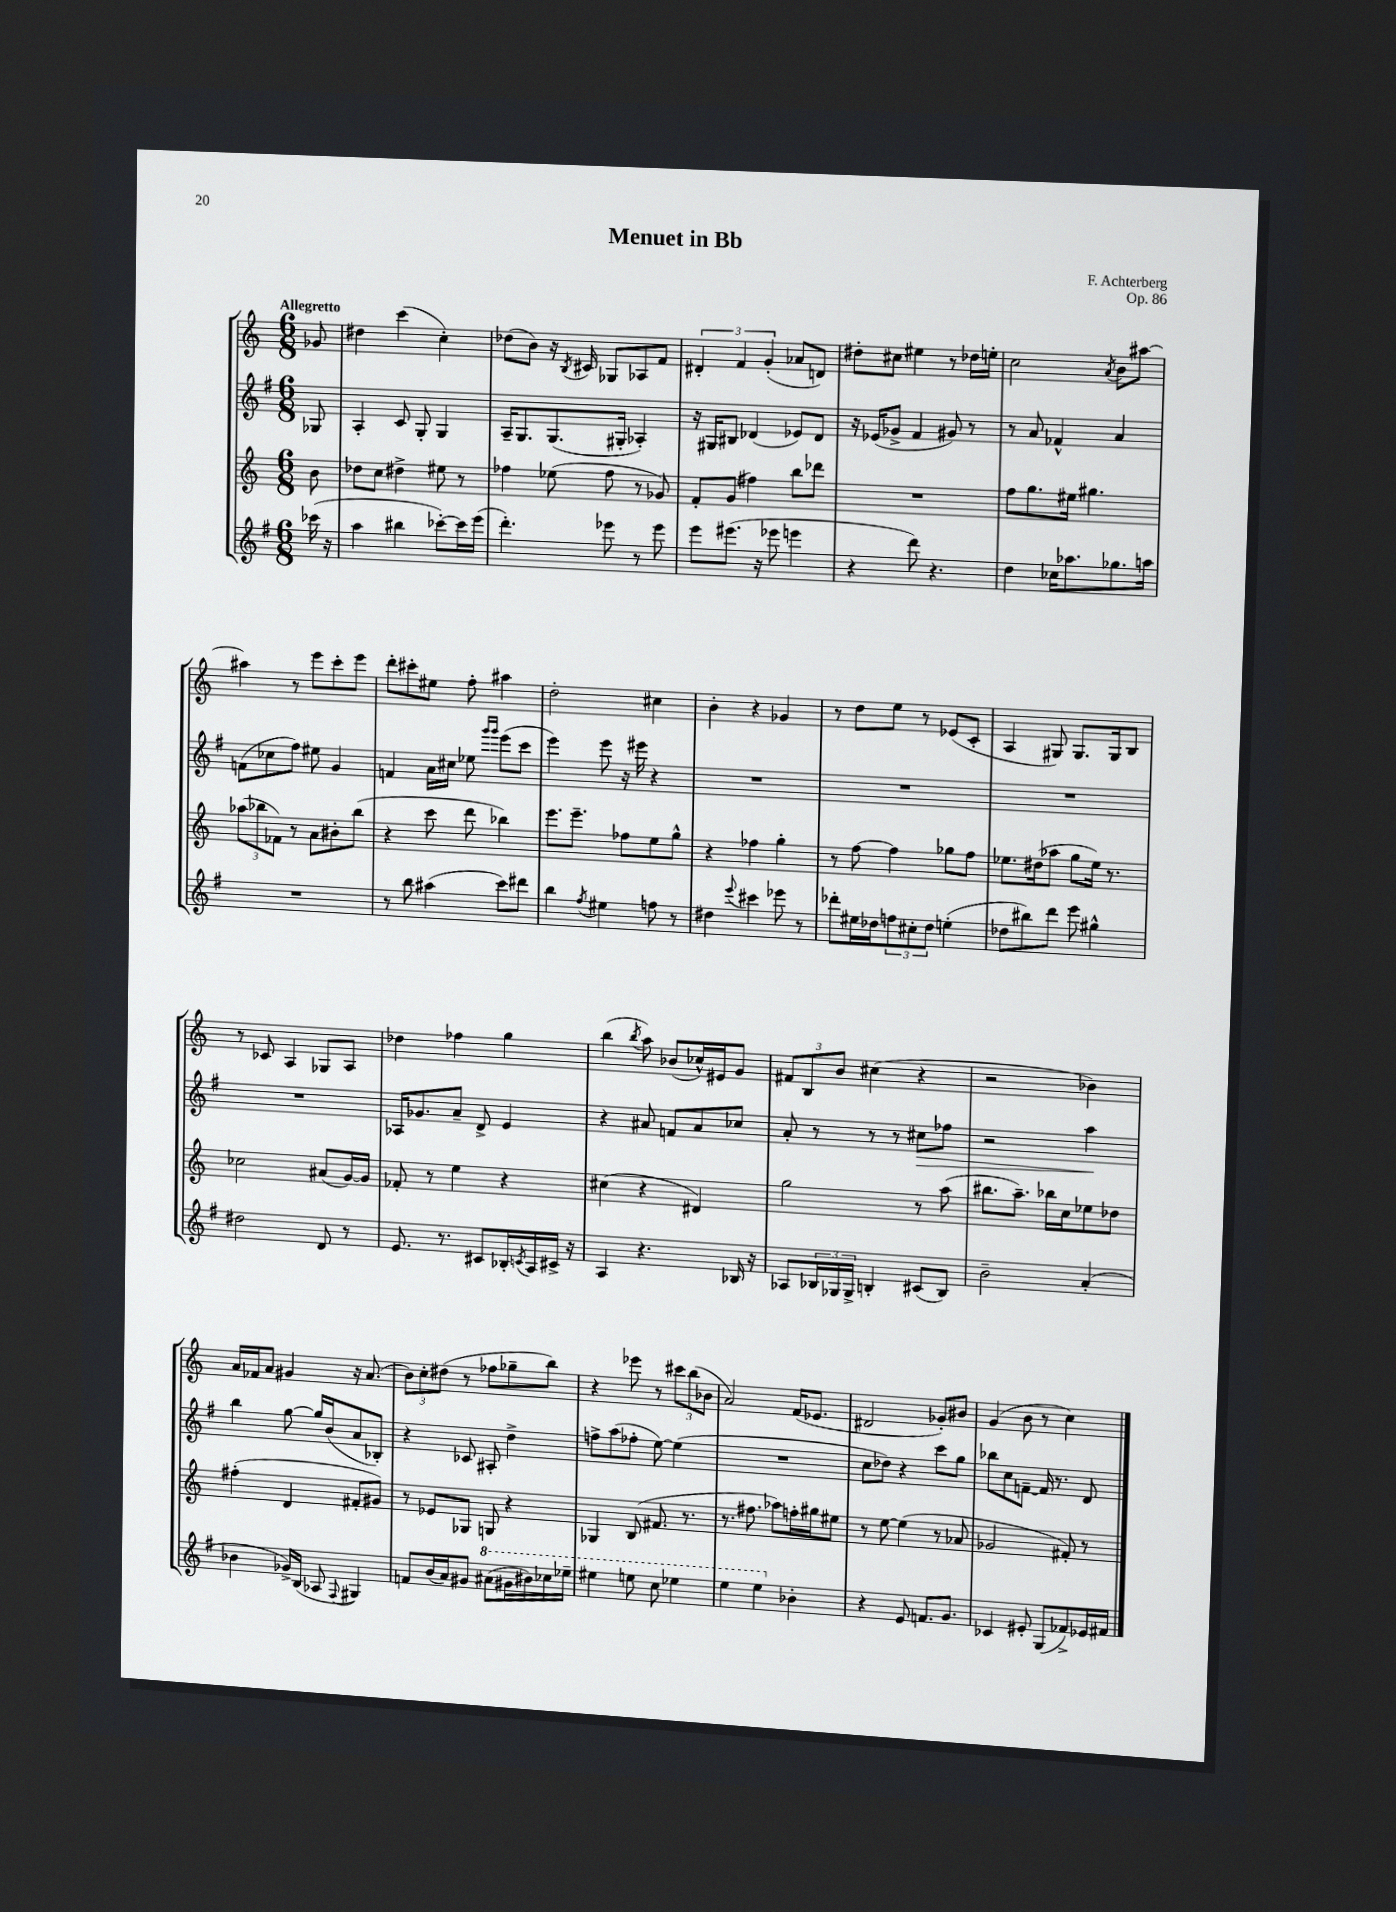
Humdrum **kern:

**kern	**kern	**kern	**kern
*staff4	*staff3	*staff2	*staff1
*clefG2	*clefG2	*clefG2	*clefG2
*k[f#]	*k[]	*k[f#]	*k[]
*M6/8	*M6/8	*M6/8	*M6/8
(16ccc-\	8b\	8G-/	8g-/
16r	.	.	.
=	=	=	=
4aa\	8dd-\L	4A'/	4dd#\
.	8cc\J	.	.
4bb#\	4dd#^\	8c/	(4ccc\
.	.	8G'/	.
[8ccc-'\L)	8ee#\	4G/	4cc'\)
16ccc-\]L	8r	.	.
(16eee\JJ	.	.	.
=	=	=	=
4.ddd'\)	4ff-\	16A~/LK	(8dd-\L
.	.	8.G/	.
.	.	.	8b\J)
.	(8ee-\	(8.G/	16r
.	.	.	8qB/
.	.	.	16c#/
8eee-\	8ff-\	.	8G-/L
.	.	16G#'/Jk	.
8r	8r	4A-'/)	8A-/
8eee-\	8g-/)	.	8f/J
=	=	=	=
8eee\L	8f'/L	16r	6d#'/
.	.	16G#/LK	.
(8.eee#\J	(8g/J	8B#/J	.
.	.	.	6f/
.	4ff#\)	(4d-/	.
16r	.	.	.
.	.	.	(6g'/
8eee-\	.	.	.
4eee\	8bb\L	8e-/L)	8a-/L
.	8ddd-\J	8d-/J	8d/J)
=	=	=	=
4r	2.r	16r	8dd#'\L
.	.	(16e-/LK	.
.	.	8g-^/J	8cc#\J
8ddd\)	.	4f#/	4ee#\
4.r	.	.	.
.	.	8g#/)	8r
.	.	8r	16dd-\LL
.	.	.	16ee'\JJ
=	=	=	=
4dd\	8ff\L	8r	2cc\
.	8.gg\	8a/	.
16cc-\LK	.	4f-^^/	.
8.aa-\	16ee#\Jk	.	.
.	4.gg#\	.	.
.	.	.	8qa/
8.gg-\	.	4a/	8b\L
.	.	.	[8aa#\J
16aa\Jk	.	.	.
=	=	=	=
2.r	(12aa-\L	(8f\L	4aa#\]
.	12bb-\	.	.
.	.	8cc-\	.
.	12f-\J)	.	.
.	8r	8ff#\J)	8r
.	8a\L	8ee#\	8eee\L
.	8b#'\	4g/	8ccc'\
.	(8bb-\J	.	8eee\J
=	=	=	=
8r	4r	4f/	8ddd'\L
8bb\	.	.	8ccc#'\
(4aa#\	8ccc\	16a\LL	8ee#\J
.	.	16cc#\JJ	.
.	8ddd\	8ee-\	8ff'\
.	.	16qqggg/LL	.
.	.	16qqggg/JJ	.
8ccc\L)	4bb-\)	(8eee\L	4aa#\
8ddd#\J	.	8ccc\J	.
=	=	=	=
4bb\	8.eee\L	4eee\)	2dd'\
.	8.eee~\J	.	.
8qff#/	.	.	.
4ee#\	.	8eee\	.
.	8ff-\L	16r	.
.	.	16eee#\	.
8ff\	8ee\	4r	4cc#\
8r	8gg^^\J	.	.
=	=	=	=
4dd#\	4r	2.r	4b'\
8qqeee/	.	.	.
4ccc#\	4ff-\	.	4r
8eee-\	4gg'\	.	4g-/
8r	.	.	.
=	=	=	=
8ddd-'\L	8r	2.r	8r
16ee#\L	[8ff\	.	8dd\L
16dd-\J	.	.	.
12ff\	4ff\]	.	8ee\J
12cc#'\	.	.	.
.	.	.	8r
12dd-\J	.	.	.
(4ee'\	8gg-\L	.	(8e-/L
.	8ff\J	.	8c'/J
=	=	=	=
8dd-\L	8.ee-\L	2.r	4A/
8bb#\)	.	.	.
.	(16dd#\k	.	.
8ddd\J	8aa-\J	.	8G#/)
8eee\	8gg\L	.	8.G#/L
4gg#^^\	16ee-\Jk)	.	.
.	8.r	.	16G#/k
.	.	.	8B/J
=	=	=	=
2dd#\	2cc-\	2.r	8r
.	.	.	8c-/
.	.	.	4A/
8d/	(8a#/L	.	8G-/L
8r	[16g/L)	.	8A/J
.	16g/]JJ	.	.
=	=	=	=
8.e/	8f-'/	16A-/LK	4dd-\
.	.	8.g-/	.
.	8r	.	.
8.r	.	.	.
.	4ee\	8a~/J	4ff-\
8c#/L	.	8d^/	.
16B-'/L	4r	4e/	4gg\
8qc/	.	.	.
16A/	.	.	.
16c#^/JJ	.	.	.
16r	.	.	.
=	=	=	=
4A/	(4cc#\	4r	(4bb\
.	.	.	8qbb/
4.r	4r	8a#/	8aa\)
.	.	8f/L	(8b-/L
.	4d#/)	8a#/	16cc-^^/L)
.	.	.	16e#/J
16B-/	.	8cc-/J	8g/J
16r	.	.	.
=	=	=	=
8A-/L	2gg\	8a'/	12f#/L
.	.	.	12B/
24B-/L	.	8r	.
24G-/	.	.	12b/J
24G-^/JJ	.	.	.
4B'/	.	8r	(4cc#\
.	.	8r	.
(8c#/L	8r	8cc#\L	4r
8B/J)	(8aa\	8ff-\J	.
=	=	=	=
2b~\	8.bb#\L	2r	2r
.	8.aa~\J)	.	.
.	16bb-\LL	.	.
.	16cc\J	.	.
(4a'/	8ee-\	4aa\	4b-\)
.	8dd-\J	.	.
=	=	=	=
4b-\	(4ff#'\	4bb\	16a/LL
.	.	.	16f-/J
.	.	.	8a/J
16g-^/LL)	4d/	[8gg\	4g#/
(16B/JJ	.	.	.
8A-/	.	16gg/]LL	.
.	.	(16b/J	.
8qqF#/	.	.	.
4G#/)	8f#'/L	8a/	16r
.	.	.	(8.a/
.	8g#/J)	8B-'/J)	.
=	=	=	=
8f/L	8r	4r	12b\L)
.	.	.	12cc'\
(16b/L	8e-/L	.	.
.	.	.	(12dd#\J
16a/J)	.	.	.
8g#/J	8G-/J	8c-/	8r
(8aa#\L	8G/	8A#'/	8ff-\L
16gg#\L	4r	4dd^\	8gg-~\
16bb#\)	.	.	.
16ccc-\	.	.	8bb\J)
16eee-~\JJ	.	.	.
=	=	=	=
4eee#\	4G-/	8ff^\L	4r
.	.	(8aa\	.
8eee\	(8B/	8ff-'\J	8eee-\
8ccc\	8.f#/	[8ee\)	8r
4eee-\	.	(4ee\]	12ccc#\L
.	8.r	.	.
.	.	.	(12bb\
.	.	.	12b-\J
=	=	=	=
4eee\	8.r	2.r	2a/)
.	8.ff#\	.	.
4eee\	.	.	.
.	8aa-\L)	.	.
4b-'\	16ff'\L	.	(16f/LK
.	16gg#\J	.	8.e-/J
.	8ee#\J	.	.
=	=	=	=
4r	8r	8cc\L	2d#/
.	[8ee\	8dd-\J)	.
8e/	(4ee\]	4r	.
8.f/L	.	.	.
.	8r	8ccc\L	8g-'/L)
8.g/J	.	.	.
.	8a-/	8gg\J	8b#/J
=	=	=	=
4c-/	2g-/	8bb-\L	(4g/
.	.	8cc\	.
8e#'/	.	[8f~\J	8b\
(8G/L	.	16f/]	8r
.	.	8.r	.
8f-^/)	8f#'/)	.	4cc\)
16e-/L	8r	8d/	.
16f#/JJ	.	.	.
==	==	==	==
*-	*-	*-	*-
